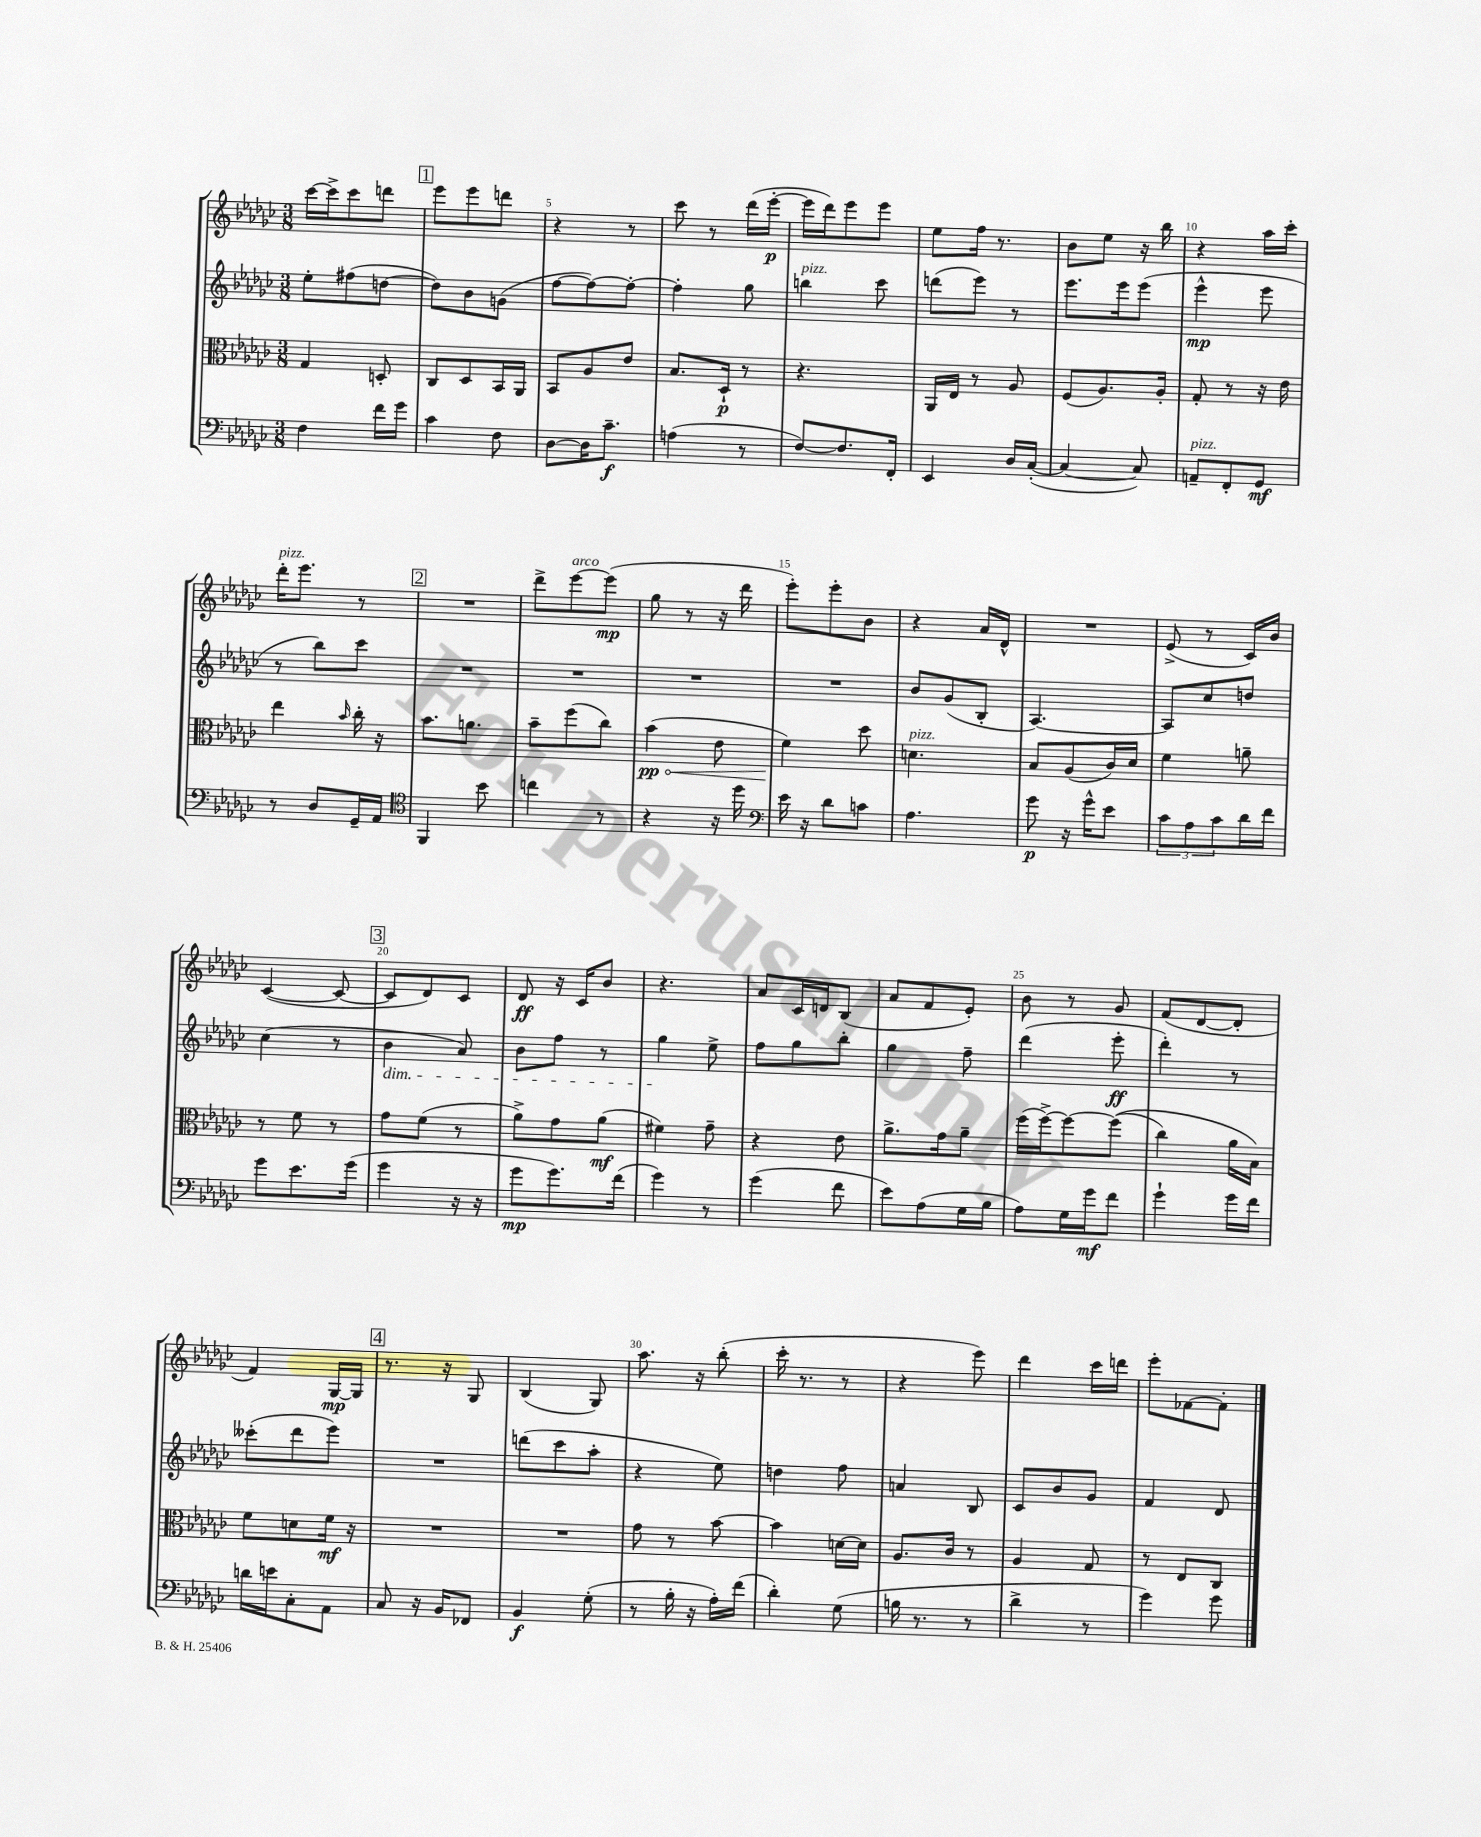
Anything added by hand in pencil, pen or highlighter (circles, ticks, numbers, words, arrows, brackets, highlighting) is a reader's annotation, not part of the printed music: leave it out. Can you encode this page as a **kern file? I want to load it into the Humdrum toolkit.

**kern	**dynam	**kern	**dynam	**kern	**dynam	**kern	**dynam
*part4	*part4	*part3	*part3	*part2	*part2	*part1	*part1
*staff4	*staff4	*staff3	*staff3	*staff2	*staff2	*staff1	*staff1
*clefF4	*	*clefC3	*	*clefG2	*	*clefG2	*
*k[b-e-a-d-g-c-]	*	*k[b-e-a-d-g-c-]	*	*k[b-e-a-d-g-c-]	*	*k[b-e-a-d-g-c-]	*
*M3/8	*	*M3/8	*	*M3/8	*	*M3/8	*
=3	=3	=3	=3	=3	=3	=3	=3
4F\	.	4G-/	.	8ee-'\L	.	[16ccc-\LL	.
.	.	.	.	.	.	16ccc-^\J]	.
.	.	.	.	(8ff#X\	.	8ccc-\	.
16f\LL	.	8Dn'/	.	[8ddn\J	.	8dddn\J	.
16g-\JJ	.	.	.	.	.	.	.
!!LO:REH:place=s1:t=1
=4	=4	=4	=4	=4	=4	=4	=4
4c-\	.	8C-/L	.	8dd\L])	.	8eee-\L	.
.	.	8D-/	.	8b-\	.	8eee-\	.
8F\	.	16BB-/L	.	(8gn\J	.	8dddn\J	.
.	.	16AA-/JJ	.	.	.	.	.
=5	=5	=5	=5	=5	=5	=5	=5
[8D-\L	.	8BB-/L	.	[8ff\L	.	4r	.
16D-\K]	.	8A-/	.	8ff\_)	.	.	.
8.c-~\J	f	.	.	.	.	.	.
.	.	8e-/J	.	8ff'\J_	.	8r	.
=6	=6	=6	=6	=6	=6	=6	=6
(4An\	.	8.B-/L	.	4ff'\]	.	8ccc-\	.
.	.	.	.	.	.	8r	.
.	.	16D-`/Jk	p	.	.	.	.
8r	.	8r	.	8gg-\	.	(16ddd-\LL	.
.	.	.	.	.	.	[16eee-'\JJ	p
=7	=7	=7	=7	=7	=7	=7	=7
!	!	!	!	!LO:TX:a:i:t=pizz.	!	!	!
[8F/L)	.	4.r	.	4bbn\	.	16eee-\LL]	.
.	.	.	.	.	.	16ddd-\J)	.
8.F/]	.	.	.	.	.	8eee-\	.
.	.	.	.	8ccc-\	.	8eee-\J	.
16FF'/Jk	.	.	.	.	.	.	.
=8	=8	=8	=8	=8	=8	=8	=8
4EE-/	.	16AA-/LL	.	(8dddn\L	.	8ee-\L	.
.	.	16E-/JJ	.	.	.	.	.
.	.	8r	.	8eee-\J)	.	16ff\Jk	.
.	.	.	.	.	.	8.r	.
16D-/LL	.	8A-/	.	8r	.	.	.
([16C-'/JJ	.	.	.	.	.	.	.
=9	=9	=9	=9	=9	=9	=9	=9
4C-/_	.	(8F/L	.	8.eee-\L	.	8b-\L	.
.	.	8.A-/)	.	.	.	8ee-\J	.
.	.	.	.	16eee-\k	.	.	.
8C-/])	.	.	.	(8eee-\J	.	16r	.
.	.	16A-'/Jk	.	.	.	16bb-\	.
=10	=10	=10	=10	=10	=10	=10	=10
!LO:TX:a:i:t=pizz.	!	!	!	!	!	!	!
8AAn~/L	.	8G-'/	.	4eee-^^\	mp	4r	.
8FF'/	.	8r	.	.	.	.	.
8GG-/J	mf	16r	.	8eee-\	.	16aa-\LL	.
.	.	16e-\	.	.	.	16ccc-'\JJ	.
!!LO:LB:g=z
=11	=11	=11	=11	=11	=11	=11	=11
!	!	!	!	!	!	!LO:TX:a:i:t=pizz.	!
8r	.	4ee-\	.	8r	.	16ddd-'\KL	.
.	.	.	.	.	.	8.eee-\J	.
8D-/L	.	.	.	8bb-\L)	.	.	.
.	.	16qqb-/	.	.	.	.	.
16GG-~/L	.	16cc-'\	.	8ccc-\J	.	8r	.
16AA-/JJ	.	16r	.	.	.	.	.
!!LO:REH:place=s1:t=2
=12	=12	=12	=12	=12	=12	=12	=12
*clefC4	*	*	*	*	*	*	*
4FF/	.	8.b-\L	.	4.r	.	4.r	.
.	.	8.an\J	.	.	.	.	.
8b-\	.	.	.	.	.	.	.
=13	=13	=13	=13	=13	=13	=13	=13
4ccn\	.	8b-~\L	.	4.r	.	8ddd-^\L	.
!	!	!	!	!	!	!LO:TX:a:i:t=arco	!
.	.	(8ff\	.	.	.	[8eee-\	.
8r	.	8cc-\J)	.	.	.	(8eee-\J]	mp
=14	=14	=14	=14	=14	=14	=14	=14
!	!	!	!LO:HP:b	!	!	!	!
4r	.	(4b-\	< pp	4.r	.	8gg-\	.
.	.	.	.	.	.	8r	.
16r	.	8e-\	.	.	.	16r	.
16dd-\	.	.	.	.	.	16ddd-\	.
=15	=15	=15	=15	=15	=15	=15	=15
*clefF4	*	*	*	*	*	*	*
16e-\	.	4f\)	.	4.r	.	8eee-'\L)	.
16r	.	.	.	.	.	.	.
8d-\L	.	.	.	.	.	8eee-'\	.
8cn\J	.	8dd-\	[	.	.	8b-\J	.
=16	=16	=16	=16	=16	=16	=16	=16
!	!	!LO:TX:a:i:t=pizz.	!	!	!	!	!
4.A-\	.	4.dn\	.	8b-/L	.	4r	.
.	.	.	.	(8g-/	.	.	.
.	.	.	.	8B-'/J	.	16a-/LL	.
.	.	.	.	.	.	16d-^^/JJ	.
=17	=17	=17	=17	=17	=17	=17	=17
8g-\	p	8B-/L	.	[4.A-/)	.	4.r	.
16r	.	(8A-/	.	.	.	.	.
16g-^^\KL	.	.	.	.	.	.	.
8e-\J	.	16c-/L)	.	.	.	.	.
.	.	16d-/JJ	.	.	.	.	.
=18	=18	=18	=18	=18	=18	=18	=18
12c-\L	.	4f\	.	8A-/L]	.	(8e-^/	.
12A-\	.	.	.	.	.	.	.
.	.	.	.	8cc-/	.	8r	.
12c-\	.	.	.	.	.	.	.
16d-\L	.	8an~\	.	8ddn/J	.	16c-/LL)	.
16f\JJ	.	.	.	.	.	16b-/JJ	.
!!LO:LB:g=z
=19	=19	=19	=19	=19	=19	=19	=19
8g-\L	.	8r	.	(4cc-\	.	([4c-/	.
8.e-\	.	8f\	.	.	.	.	.
.	.	8r	.	8r	.	8c-/_	.
(16g-\Jk	.	.	.	.	.	.	.
!!LO:REH:place=s1:t=3
=20	=20	=20	=20	=20	=20	=20	=20
!	!	!	!	!LO:TX:b:i:t=dim.	!	!	!
4g-\	.	8g-\L	.	4b-\	.	8c-/L]	.
.	.	(8f\J	.	.	.	8d-/)	.
16r	.	8r	.	8a-/)	.	8c-/J	.
16r	.	.	.	.	.	.	.
=21	=21	=21	=21	=21	=21	=21	=21
8g-\L	mp	8a-^\L)	.	8b-\L	.	8d-/	ff
8.g-\)	.	8g-\	.	8ff\J	.	16r	.
.	.	.	.	.	.	16c-/KL	.
.	.	(8a-\J	mf	8r	.	8b-/J	.
(16f\Jk	.	.	.	.	.	.	.
=22	=22	=22	=22	=22	=22	=22	=22
4g-\)	.	4f#X\)	.	4gg-\	.	4.r	.
8r	.	8g-~\	.	8ee-^\	.	.	.
=23	=23	=23	=23	=23	=23	=23	=23
(4g-\	.	4r	.	8ff\L	.	8a-/L	.
.	.	.	.	8gg-\	.	16c-/L	.
.	.	.	.	.	.	16dn/J	.
8f\	.	8e-\	.	8bb-'\J	.	(8B-/J	.
=24	=24	=24	=24	=24	=24	=24	=24
8e-\L)	.	8.a-^\L	.	4gg-\	.	8a-/L	.
(8A-\	.	.	.	.	.	8f/	.
.	.	16g-\k	.	.	.	.	.
16G-\L	.	8a-~\J	.	8ff~\	.	8e-'/J)	.
16B-\JJ	.	.	.	.	.	.	.
=25	=25	=25	=25	=25	=25	=25	=25
8A-\L)	.	(16ff\LL	.	(4ddd-\	.	8b-\	.
.	.	[16ff^\J)	.	.	.	.	.
16G-\L	.	8ff\_	.	.	.	8r	.
16g-\J	mf	.	.	.	.	.	.
8f\J	.	((8ff\J]	.	8eee-'\	ff	8g-/	.
=26	=26	=26	=26	=26	=26	=26	=26
4g-`\	.	4cc-\)	.	4ddd-'\)	.	(8f/L	.
.	.	.	.	.	.	[8d-/	.
16g-\LL	.	16a-\LL	.	8r	.	8d-'/J]	.
16f\JJ	.	16B-\JJ)	.	.	.	.	.
!!LO:LB:g=z
=27	=27	=27	=27	=27	=27	=27	=27
16dn\LL	.	8f\L	.	(8ccc--X'\L	.	4f/)	.
16en\J	.	.	.	.	.	.	.
8C-'\	.	8dn\	.	8ddd-\	.	.	.
8AA-\J	.	16f\Jk	mf	8eee-\J)	.	[16G-/LL	mp
.	.	16r	.	.	.	16G-/JJ]	.
!!LO:REH:place=s1:t=4
=28	=28	=28	=28	=28	=28	=28	=28
8C-/	.	4.r	.	4.r	.	8.r	.
16r	.	.	.	.	.	.	.
16BB-/KL	.	.	.	.	.	16r	.
8FF-X/J	.	.	.	.	.	8G-/	.
=29	=29	=29	=29	=29	=29	=29	=29
4BB-/	f	4.r	.	(8dddn\L	.	(4B-/	.
.	.	.	.	8ccc-\	.	.	.
(8G-'\	.	.	.	8aa-'\J	.	8G-/)	.
=30	=30	=30	=30	=30	=30	=30	=30
8r	.	8g-\	.	4r	.	8.aa-\	.
16B-'\	.	8r	.	.	.	.	.
16r	.	.	.	.	.	16r	.
16A-'\LL)	.	[8b-\	.	8ee-\)	.	(8bb-'\	.
(16f\JJ	.	.	.	.	.	.	.
=31	=31	=31	=31	=31	=31	=31	=31
4d-'\)	.	4b-\]	.	4ddn\	.	16ccc-'\	.
.	.	.	.	.	.	8.r	.
(8G-\	.	[16dn\LL	.	8ff\	.	8r	.
.	.	16d\JJ]	.	.	.	.	.
=32	=32	=32	=32	=32	=32	=32	=32
16Bn\	.	8.A-/L	.	4an/	.	4r	.
8.r	.	.	.	.	.	.	.
.	.	16c-/Jk	.	.	.	.	.
8r	.	8r	.	8B-/	.	8eee-\)	.
=33	=33	=33	=33	=33	=33	=33	=33
4d-^\	.	4A-/	.	8c-/L	.	4ddd-\	.
.	.	.	.	8b-/	.	.	.
8r	.	8G-/	.	8g-/J	.	16ccc-\LL	.
.	.	.	.	.	.	16dddn\JJ	.
=34	=34	=34	=34	=34	=34	=34	=34
4g-\)	.	8r	.	4f/	.	8eee-'\L	.
.	.	8E-/L	.	.	.	[8f-X\	.
8g-\	.	8C-/J	.	8d-/	.	8f-'\J]	.
==	==	==	==	==	==	==	==
*-	*-	*-	*-	*-	*-	*-	*-
